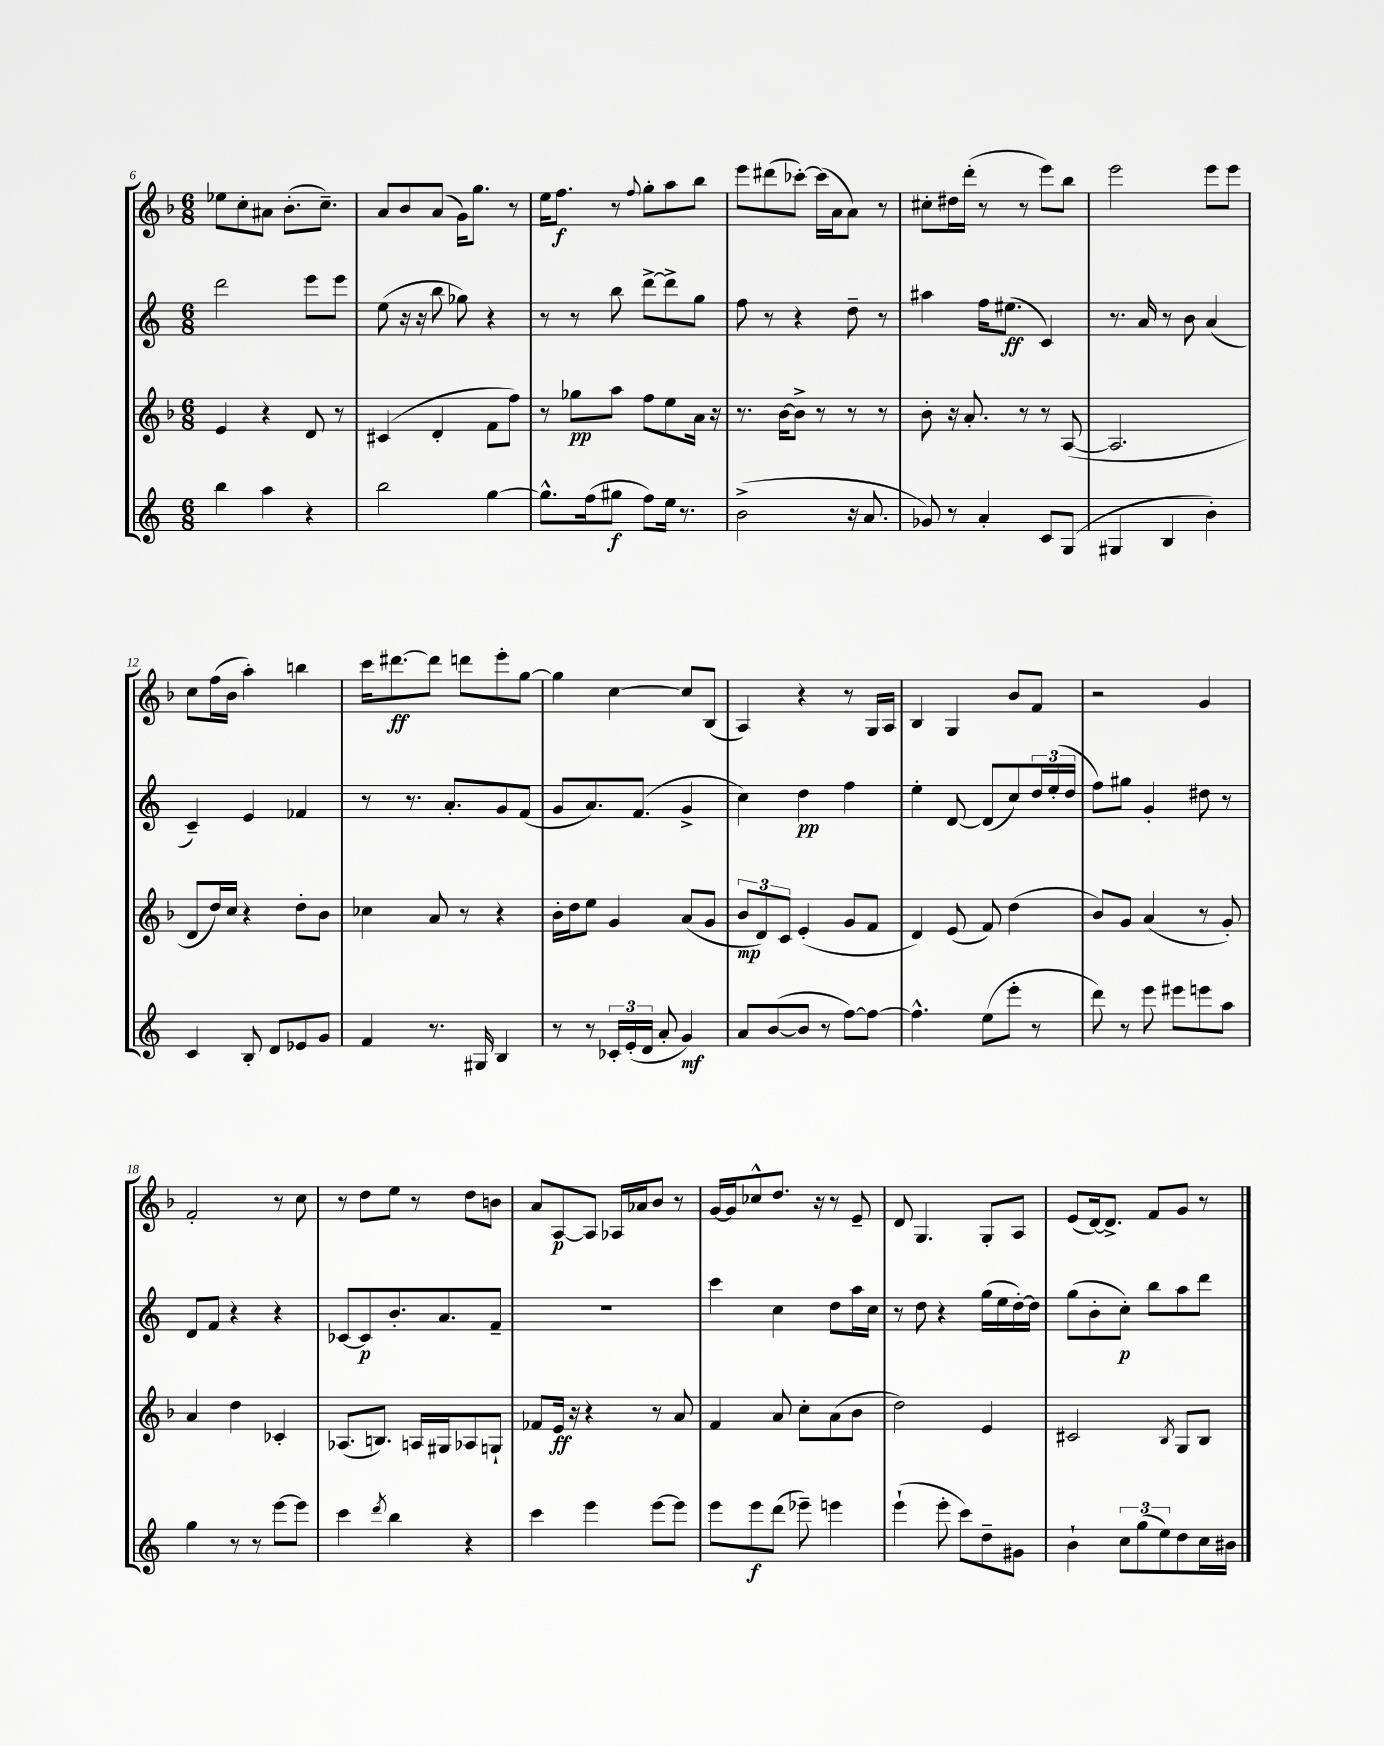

**kern	**kern	**kern	**kern
*staff4	*staff3	*staff2	*staff1
*clefG2	*clefG2	*clefG2	*clefG2
*k[]	*k[b-]	*k[]	*k[b-]
*M6/8	*M6/8	*M6/8	*M6/8
4bb\	4e/	2ddd\	8ee-\L
.	.	.	8cc'\
4aa\	4r	.	8a#\J
.	.	.	(8.b-'\L
4r	8d/	8eee\L	.
.	.	.	8.cc~\J)
.	8r	8eee\J	.
=	=	=	=
2bb\	(4c#/	(8ee\	8a/L
.	.	16r	8b-/
.	.	16r	.
.	4d'/	8bb\	(8a/J
.	.	8gg-\)	16g\LK)
.	.	.	8.gg\J
[4gg\	8f\L	4r	.
.	8ff\J)	.	8r
=	=	=	=
8.gg^^\]L	8r	8r	16ee\LK
.	.	.	8.ff\J
.	8gg-\L	8r	.
(16ff\k	.	.	.
8gg#\J	8aa\J	8bb\	8r
.	.	.	8qqff/
8ff\L)	8ff\L	[8ddd^\L	8gg'\L
16ee\Jk	8ee\	8ddd^\]	8aa\
8.r	.	.	.
.	16a\Jk	8gg\J	8bb-\J
.	16r	.	.
=	=	=	=
(2b^\	8.r	8ff\	8eee\L
.	.	8r	(8ddd#\
.	[16b-\LK	.	.
.	8b-^\]J	4r	[8ccc-'\J)
.	8r	.	(16ccc-\]LL
.	.	.	16a\J
16r	8r	8dd~\	8a\J)
8.a/	.	.	.
.	8r	8r	8r
=	=	=	=
8g-/)	8b-'\	4aa#\	8cc#'\L
8r	16r	.	16dd#\L
.	8.a'/	.	(16ddd'\JJ
4a'/	.	16ff\LK	8r
.	.	(8.ee#\J	.
.	8r	.	8r
8c/L	8r	4c/)	8eee\L)
(8G/J	([8A/	.	8bb-\J
=	=	=	=
4G#/	2.A/]	8.r	2eee\
.	.	16a/	.
4B/	.	8r	.
.	.	8b\	.
4b'\)	.	(4a/	8eee\L
.	.	.	8eee\J
=	=	=	=
4c/	8d/L	4c~/)	8cc\L
.	16dd/L)	.	(16ff\L
.	16cc/JJ	.	16b-\JJ
8B'/	4r	4e/	4aa'\)
8d/L	.	.	.
8e-/	8dd'\L	4f-/	4bb\
8g/J	8b-\J	.	.
=	=	=	=
4f/	4cc-\	8r	16ccc\LK
.	.	.	[8.ddd#\
.	.	8.r	.
8.r	8a/	.	8ddd#\]J
.	.	8.a'/L	.
.	8r	.	8ddd\L
16G#/	.	.	.
4B/	4r	8g/	8eee'\
.	.	(8f/J	[8gg\J
=	=	=	=
8r	16b-'\LL	8g/L	4gg\]
.	16dd\J	.	.
8r	8ee\J	8.a/)	.
24c-'/LL	4g/	.	[4cc\
(24e'/	.	.	.
.	.	(8.f/J	.
24d/JJ	.	.	.
8a'/	.	.	.
4g/)	(8a/L	4g^/	8cc/]L
.	8g/J	.	(8B-/J
=	=	=	=
8a/L	12b-/L	4cc\)	4A/)
.	12d/)	.	.
([8b/	.	.	.
.	12c/J	.	.
8b/]J	(4e'/	4dd\	4r
8r	.	.	.
[8ff\L)	8g/L	4ff\	8r
8ff\_J	8f/J	.	16G/LL
.	.	.	16A/JJ
=	=	=	=
4.ff^^\]	4d/)	4ee'\	4B-/
.	(8e/	[8d/	4G/
(8ee\L	8f/)	(8d/]L	.
8eee'\J	(4dd\	8cc/)	8b-/L
8r	.	24dd/L	8f/J
.	.	(24ee'/	.
.	.	24dd/JJ	.
=	=	=	=
8ddd\)	8b-/L)	8ff\L)	2r
8r	8g/J	8gg#\J	.
8eee\	(4a/	4g'/	.
8eee#\L	.	.	.
8eee\	8r	8dd#\	4g/
8aa\J	8g'/)	8r	.
=	=	=	=
4gg\	4a/	8d/L	2f'/
.	.	8f/J	.
8r	4dd\	4r	.
8r	.	.	.
[8eee\L	4c-'/	4r	8r
8eee\]J	.	.	8cc\
=	=	=	=
4ccc\	(8.A-/L	[8c-/L	8r
.	.	8c-/]	8dd\L
.	8.B/J)	.	.
8qddd/	.	.	.
4bb\	.	8.b'/	8ee\J
.	16A/LL	.	8r
.	16G#/J	8.a/	.
4r	8A-/	.	8dd\L
.	8G`/J	8f~/J	8b\J
=	=	=	=
4ccc\	8f-/L	2.r	8a/L
.	16e/Jk	.	[8A/
.	16r	.	.
4eee\	4r	.	8A/]J
.	.	.	16A-/LL
.	.	.	16a-/J
[8eee\L	8r	.	8b-/J
8eee\]J	8a/	.	8r
=	=	=	=
8eee\L	4f/	4ccc\	[16g/LL
.	.	.	16g/]J
8eee\	.	.	8cc-^^/
(8ddd\J	8a/	4cc\	8.dd/J
8eee-~\)	8cc'\L	.	.
.	.	.	16r
4eee\	(8a\	8dd\L	8r
.	8b-\J	16aa\L	8e~/
.	.	16cc\JJ	.
=	=	=	=
(4eee`\	2dd\)	8r	8d/
.	.	8dd\	4.G/
8eee'\	.	4r	.
8ccc\L)	.	.	.
8dd~\	4e/	(16gg\LL	8G'/L
.	.	16ee\	.
8g#\J	.	[16dd'\)	8A/J
.	.	16dd\]JJ	.
=	=	=	=
4b`\	2c#/	(8gg\L	(8e/L
.	.	8b'\	[16d/k)
.	.	.	8.d^/]J
12cc\L	.	8cc'\J)	.
(12gg\	.	.	.
.	.	8bb\L	8f/L
12ee\)	.	.	.
.	8qB-/	.	.
8dd\	8G/L	8aa\	8g/J
16cc\L	8B-/J	8ddd\J	8r
16b#\JJ	.	.	.
==	==	==	==
*-	*-	*-	*-
